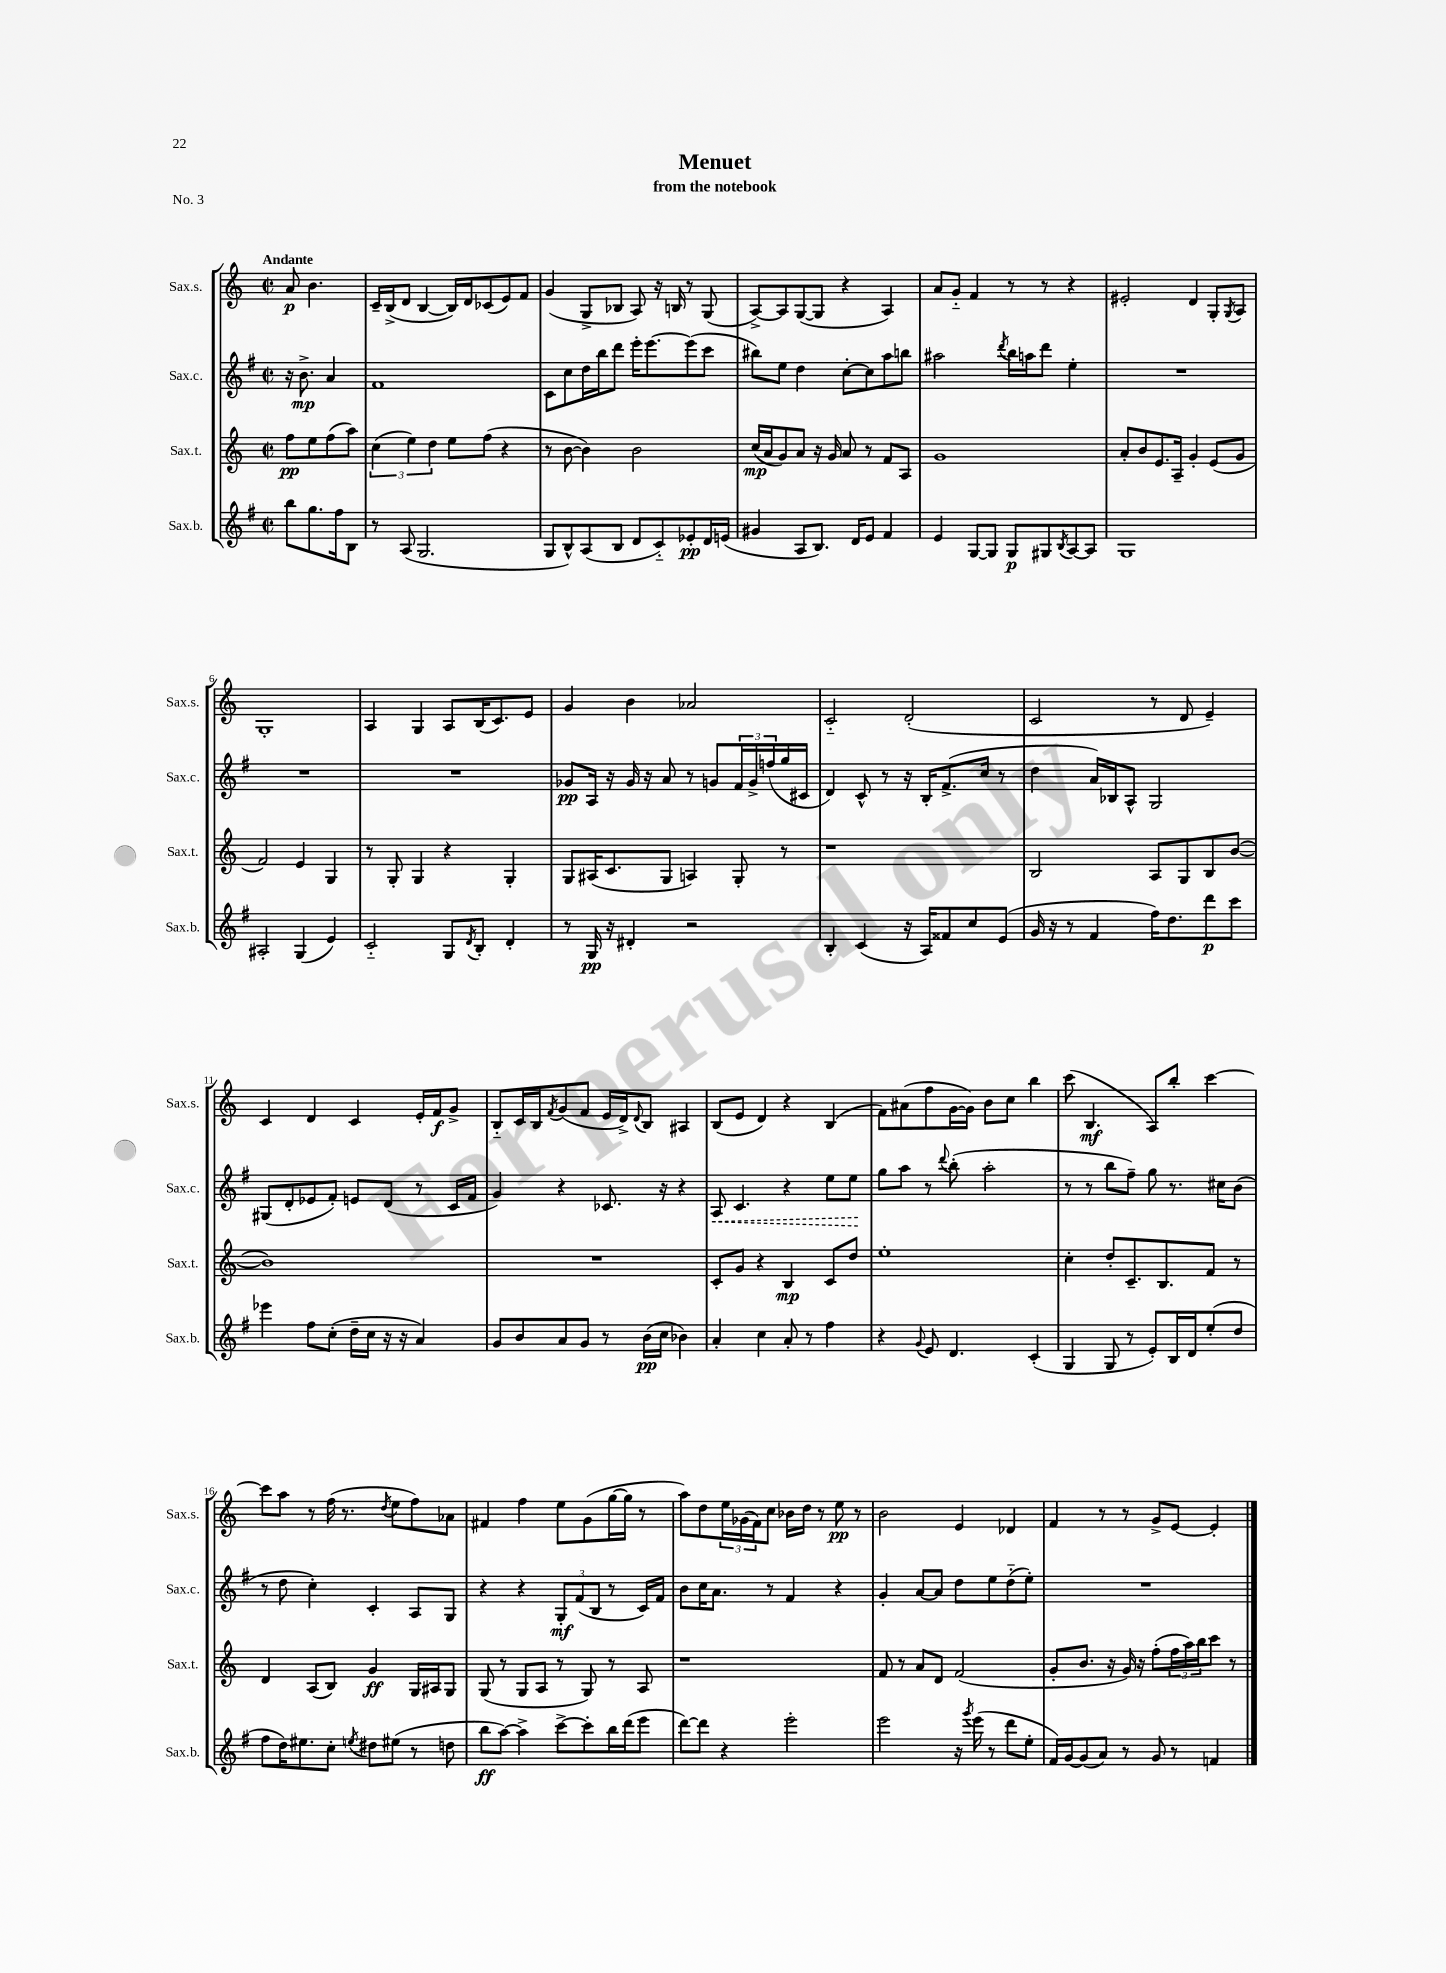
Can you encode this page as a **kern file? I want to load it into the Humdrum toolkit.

**kern	**kern	**kern	**kern
*staff4	*staff3	*staff2	*staff1
*clefG2	*clefG2	*clefG2	*clefG2
*k[f#]	*k[]	*k[f#]	*k[]
*M2/2	*M2/2	*M2/2	*M2/2
*met(c|)	*met(c|)	*met(c|)	*met(c|)
8bb\L	8ff\L	16r	8a/
.	.	8.b^\	.
8.gg\	8ee\	.	4.b\
.	(8ff\	4a/	.
16ff#\k	.	.	.
8B\J	8aa\J)	.	.
=	=	=	=
8r	(6cc\	1f#	16c~/LL
.	.	.	(16B^/J
(8A/	.	.	8d/J
.	6ee\)	.	.
2.G/	.	.	[4B/
.	6dd\	.	.
.	8ee\L	.	16B/]LL)
.	.	.	16d/J
.	(8ff\J	.	(8c-/
.	4r	.	8e/)
.	.	.	8f/J
=	=	=	=
8G/L	8r	8c\L	(4g/
8B^^/)	[8b\	8cc\	.
(8A/	4b\])	16dd\L	8G^/L
.	.	16bb\J	.
8B/J	.	8ddd\J	8B-/J
8d/L	2b\	16eee'\LK	8A/)
.	.	[8.eee\	.
8c'~/)	.	.	16r
.	.	.	16B/
8e-'/	.	(8eee\]	8r
16d/L	.	8ccc\J	(8G/
(16e/JJ	.	.	.
=	=	=	=
4g#/	(16cc/LL	8bb#\L)	[8A^/L)
.	16a/J	.	.
.	8g/)	8ee\J	8A/]
8A/L	8a/J	4dd\	([8G/
8.B/J)	16r	.	8G/]J
.	16g/	.	.
.	8a/	[8cc'\L	4r
16d/LK	.	.	.
8e/J	8r	8cc\]	.
4f#/	8f/L	8aa\	4A/)
.	8A/J	8bb\J	.
=	=	=	=
4e/	1g	2aa#\	8a/L
.	.	.	8g'~/J
[8G/L	.	.	4f/
8G/]J	.	.	.
.	.	8qddd/	.
8G/L	.	16bb\LL	8r
.	.	16aa\J	.
8G#/	.	8ddd\J	8r
8qB/	.	.	.
[8A/	.	4ee'\	4r
8A/]J	.	.	.
=	=	=	=
1G	8a'/L	1r	2e#'/
.	8b/	.	.
.	8.e/	.	.
.	16A~/Jk	.	.
.	4g'/	.	4d/
.	(8e/L	.	8G'/L
.	.	.	8qG/
.	8g/J	.	8A/J
=	=	=	=
2A#'/	2f/)	1r	1G'
(4G/	4e/	.	.
4e/)	4G/	.	.
=	=	=	=
2c'~/	8r	1r	4A/
.	8G'/	.	.
.	4G/	.	4G/
8G/L	4r	.	8A/L
8qd/	.	.	.
8B'/J	.	.	(16B/K
.	.	.	8.c/)
4d'/	4G'/	.	.
.	.	.	8e/J
=	=	=	=
8r	8G/L	8g-/L	4g/
16G/	(16A#/K	16A/Jk	.
16r	8.c/	16r	.
4d#'/	.	16g-/	4b\
.	.	16r	.
.	8G/J	8a/	.
2r	4A/)	8r	2a-/
.	.	8g/L	.
.	8G'/	24f#/L	.
.	.	24g^/	.
.	.	(24ff/	.
.	8r	16gg/	.
.	.	16c#/JJ	.
=	=	=	=
4B'/	1r	4d/)	2c'~/
(4c/	.	8c^^/	.
.	.	8r	.
16r	.	16r	(2d'/
16A/LK)	.	16B'/LK	.
8f##/	.	(8.f#^/	.
8cc/	.	.	.
.	.	16cc/Jk	.
(8e/J	.	8r	.
=	=	=	=
16g/	2B/	4dd\	2c/
16r	.	.	.
8r	.	.	.
4f#/	.	16a/LL)	.
.	.	16B-/J	.
.	.	8A^^/J	.
16ff#\LK)	8A/L	2G/	8r
8.dd\	.	.	.
.	8G/	.	8d/
8ddd\	8B/	.	4e~/)
8ccc\J	([8b/J	.	.
=	=	=	=
4eee-\	1b])	(8G#/L	4c/
.	.	8d'/	.
8ff#\L	.	8e-/	4d/
(8cc'\J	.	8f#'/J)	.
16dd~\LL	.	8e/L	4c/
16cc\JJ	.	.	.
16r	.	(8d/J	.
16r	.	.	.
4a/)	.	8r	16e'/LL
.	.	.	16f/J
.	.	16c/LL	8g^/J
.	.	16f#/JJ	.
=	=	=	=
8g/L	1r	4g/)	8B'~/L
8b/	.	.	16c/L
.	.	.	16B/J
.	.	.	8qf/
8a/	.	4r	(8g/
8g/J	.	.	8f/J
8r	.	8.c-/	16e/LL
.	.	.	16d^/J)
.	.	.	8qqd/
(16b\LL	.	.	8B/J
16cc\JJ	.	16r	.
4b-\)	.	4r	4A#/
=	=	=	=
4a'/	8c'/L	8A/	(8B/L
.	8g/J	4.c/	8e/J
4cc\	4r	.	4d/)
8a'/	4B/	4r	4r
8r	.	.	.
4ff#\	8c/L	8ee\L	(4B/
.	8dd/J	8ee\J	.
=	=	=	=
4r	1ee'	8gg\L	8f\L)
.	.	8aa\J	(8a#\
8qqg/	.	.	.
8e/	.	8r	8ff\
.	.	8qqddd/	.
4.d/	.	(8bb'\	[16g\L
.	.	.	16g\]JJ)
.	.	2aa'\	8b\L
.	.	.	8cc\J
(4c'/	.	.	4bb\
=	=	=	=
4G/	4cc'\	8r	(8ccc\
.	.	8r	4.B/
8G/	8dd'/L	8bb\L	.
8r	8.c~/	8ff#~\J)	.
8e'/L)	.	8gg\	8A/L)
.	8.B/	.	.
16B/L	.	8.r	8bb'/J
16d/J	.	.	.
(8ee'/	8f/J	.	[4ccc\
.	.	16cc#\LK	.
8dd/J	8r	(8b\J	.
=	=	=	=
8ff#\L	4d/	8r	8ccc\]L
16dd\K)	.	8dd\	8aa\J
8.ee#\	.	.	.
.	(8A/L	4cc'\)	8r
8cc'\J	8B/J)	.	(16ff\
.	.	.	8.r
8qee/	.	.	.
8dd#\L	4g/	4c'/	.
.	.	.	8qdd/
(8ee#\J	.	.	8ee\L
8r	16G/LL	8A/L	8ff\)
.	16A#/J	.	.
8dd\	8G/J	8G/J	8a-\J
=	=	=	=
8bb\L	(8G/	4r	4f#/
[8aa\J)	8r	.	.
4aa^\]	8G/L	4r	4ff\
.	8A/J	.	.
[8ccc^\L	8r	12G'/L	8ee\L
.	.	(12f#/	.
8ccc'\]	8G/)	.	(8g\
.	.	12B/J	.
16bb\L	8r	8r	[16gg\L
(16ddd\J	.	.	16gg\]JJ
8eee\J	8A/	16c/LL)	8r
.	.	16f#/JJ	.
=	=	=	=
[8ddd\L)	1r	8b\L	8aa\L)
8ddd\]J	.	16cc\K	8dd\
.	.	8.a\J	.
4r	.	.	24ee\L
.	.	.	(24g-\
.	.	.	24f\J)
.	.	8r	8cc\J
2eee'\	.	4f#/	16b-\LL
.	.	.	16dd\JJ
.	.	.	8r
.	.	4r	8ee\
.	.	.	8r
=	=	=	=
2eee\	8f/	4g'/	2b\
.	8r	.	.
.	8a/L	[8a/L	.
.	8d/J	8a/]J	.
16r	(2f/	8dd\L	4e/
8qggg/	.	.	.
(16eee\	.	.	.
8r	.	8ee\	.
8ddd\L	.	(8dd'~\	4d-/
8ee'\J	.	8ee'\J)	.
=	=	=	=
16f#/LL)	8g'/L	1r	4f/
[16g/J	.	.	.
(8g/]	8.b/J	.	.
8a/J)	.	.	8r
.	16r	.	.
8r	16g/)	.	8r
.	16r	.	.
8g/	(8ff'\L	.	8g^/L
8r	24ff\L	.	[8e/J
.	24aa\)	.	.
.	24bb\J	.	.
4f/	8ccc\J	.	4e'/]
.	8r	.	.
==	==	==	==
*-	*-	*-	*-
